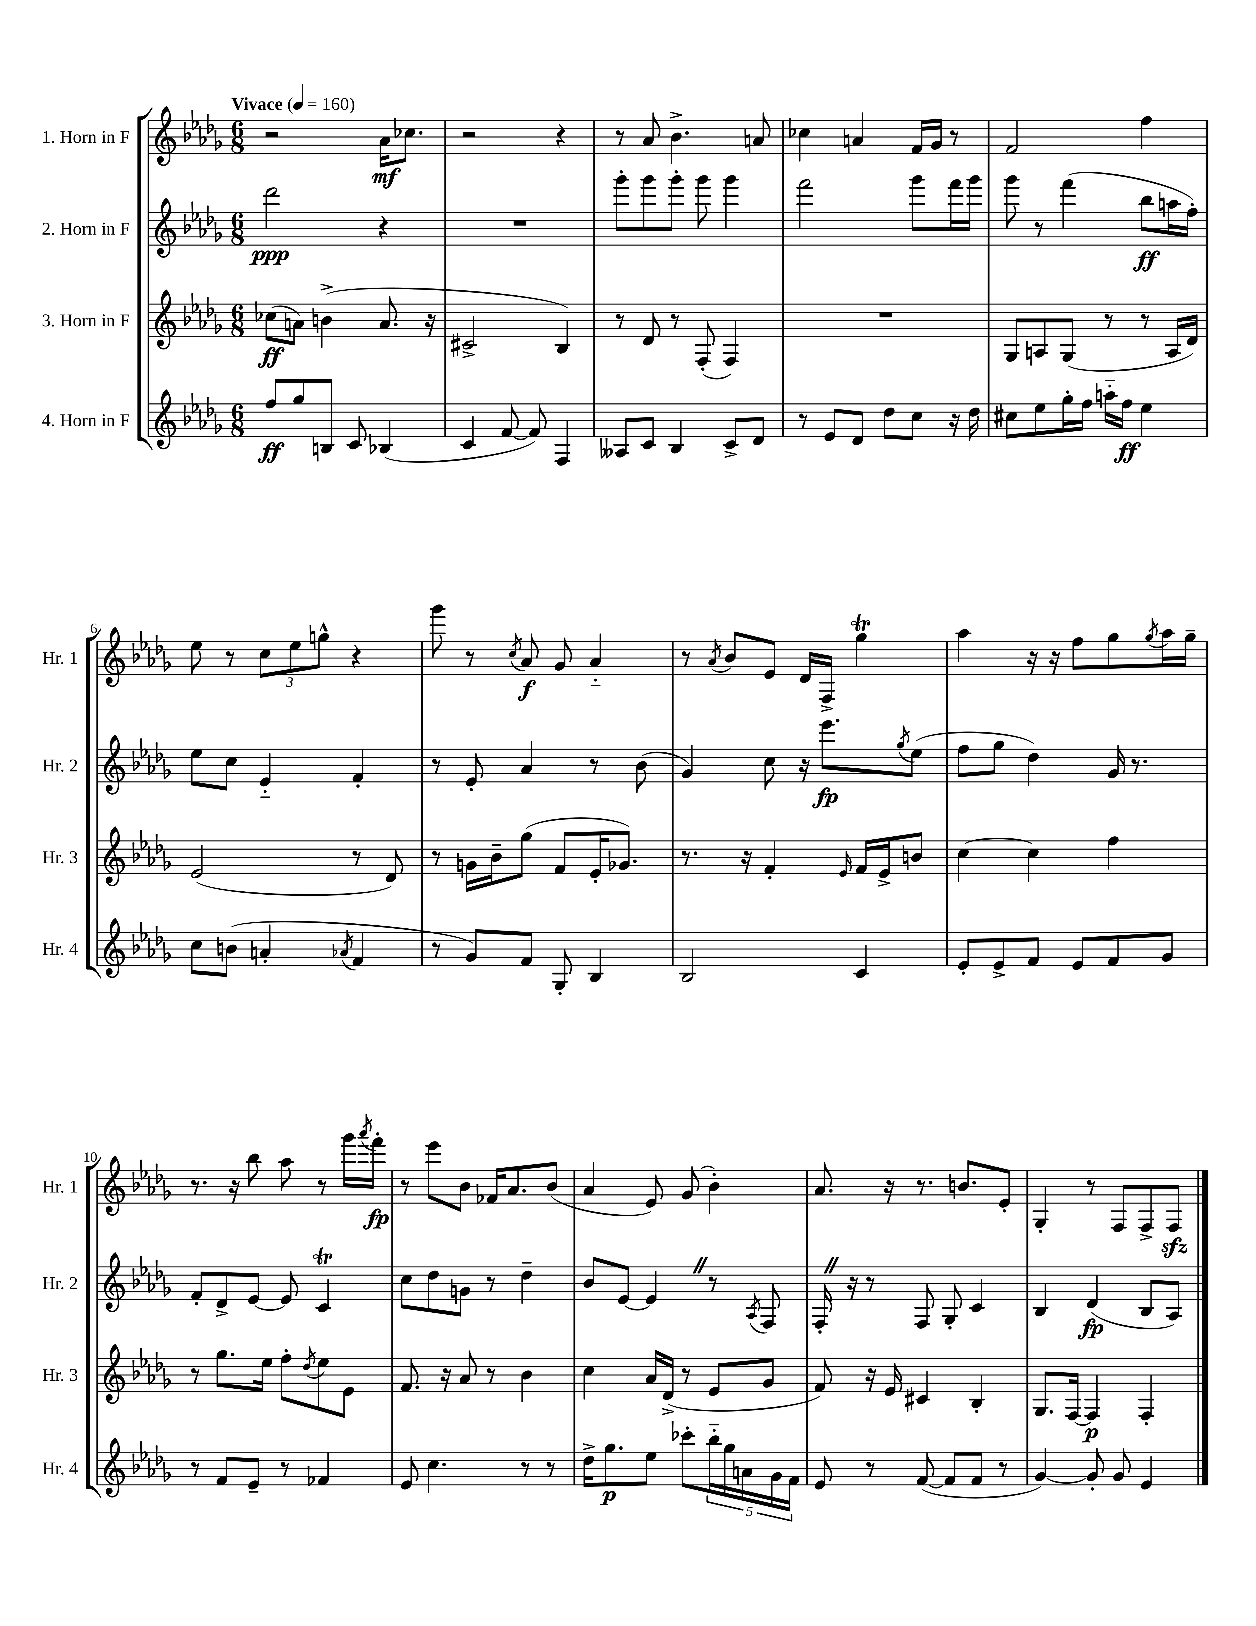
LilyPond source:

<<
\new StaffGroup <<
\new Staff = "s0" \with { instrumentName = "1. Horn in F" shortInstrumentName = "Hr. 1" } {
    \clef treble \key des \major \numericTimeSignature \time 6/8 \tempo "Vivace" 4 = 160
    r2 aes'16\mf ces''8. |
    r2 r4 |
    r8 aes'8 bes'4.-> a'8 |
    ces''4 a'4 f'16 ges'16 r8 |
    f'2 f''4 |
    ees''8 r8 \tuplet 3/2 { c''8 ees''8 g''8-^ } r4 |
    ges'''8 r8 \acciaccatura { c''8 } aes'8\f ges'8 aes'4-_ |
    r8 \acciaccatura { aes'8 } bes'8 ees'8 des'16 f16-> ges''4\trill |
    aes''4 r16 r16 f''8 ges''8 \acciaccatura { ges''8 } aes''16 ges''16-- |
    r8. r16 bes''8 aes''8 r8 ges'''16 \acciaccatura { aes'''8 } f'''16-.\fp |
    r8 ees'''8 bes'8 fes'16 aes'8. bes'8( |
    aes'4 ees'8) ges'8( bes'4-.) |
    aes'8. r16 r8. b'8. ees'8-. |
    ges4-. r8 f8 f8-> f8\sfz \bar "|." |
}
\new Staff = "s1" \with { instrumentName = "2. Horn in F" shortInstrumentName = "Hr. 2" } {
    \clef treble \key des \major \numericTimeSignature \time 6/8
    des'''2\ppp r4 |
    R2. |
    ges'''8-. ges'''8 ges'''8-. ges'''8 ges'''4 |
    f'''2 ges'''8 f'''16 ges'''16 |
    ges'''8 r8 f'''4( bes''8\ff a''16 f''16-.) |
    ees''8 c''8 ees'4-_ f'4-. |
    r8 ees'8-. aes'4 r8 bes'8( |
    ges'4) c''8 r16 ees'''8.\fp \acciaccatura { ges''8 } ees''8( |
    f''8 ges''8 des''4) ges'16 r8. |
    f'8-. des'8-> ees'8~ ees'8 c'4\trill |
    c''8 des''8 g'8 r8 des''4-- |
    bes'8 ees'8~ ees'4 \once \override BreathingSign.text = \markup { \musicglyph "scripts.caesura.straight" } \breathe r8 \acciaccatura { aes8 } f8 |
    f16-. \once \override BreathingSign.text = \markup { \musicglyph "scripts.caesura.straight" } \breathe r16 r8 f8 ges8-. c'4 |
    bes4 des'4\fp( bes8 aes8) \bar "|." |
}
\new Staff = "s2" \with { instrumentName = "3. Horn in F" shortInstrumentName = "Hr. 3" } {
    \clef treble \key des \major \numericTimeSignature \time 6/8
    ces''8\ff( a'8) b'4->( a'8. r16 |
    cis'2-> bes4) |
    r8 des'8 r8 f8-.( f4) |
    R2. |
    ges8 a8 ges8( r8 r8 a16 des'16) |
    ees'2( r8 des'8) |
    r8 g'16 bes'16-- ges''8( f'8 ees'16-. ges'8.) |
    r8. r16 f'4-. \grace { ees'16 } f'16 ees'16-> b'8 |
    c''4~ c''4 f''4 |
    r8 ges''8. ees''16 f''8-. \acciaccatura { des''8 } ees''8 ees'8 |
    f'8. r16 aes'8 r8 bes'4 |
    c''4 aes'16 des'16->( r8 ees'8 ges'8 |
    f'8) r16 ees'16 cis'4 bes4-. |
    ges8. f16~ f4\p f4-. \bar "|." |
}
\new Staff = "s3" \with { instrumentName = "4. Horn in F" shortInstrumentName = "Hr. 4" } {
    \clef treble \key des \major \numericTimeSignature \time 6/8
    f''8\ff ges''8 b8 c'8 bes4( |
    c'4 f'8~ f'8) f4 |
    aeses8 c'8 bes4 c'8-> des'8 |
    r8 ees'8 des'8 des''8 c''8 r16 des''16 |
    cis''8 ees''8 ges''16-. f''16 a''16-_ f''16\ff ees''4 |
    c''8 b'8( a'4-. \acciaccatura { aes'8 } f'4 |
    r8 ges'8) f'8 ges8-. bes4 |
    bes2 c'4 |
    ees'8-. ees'8-> f'8 ees'8 f'8 ges'8 |
    r8 f'8 ees'8-- r8 fes'4 |
    ees'8 c''4. r8 r8 |
    des''16-> ges''8.\p ees''8 ces'''8-. \tuplet 5/4 { bes''16-_ ges''16 a'16 ges'16 f'16 } |
    ees'8 r8 f'8~( f'8 f'8 r8 |
    ges'4~) ges'8-. ges'8 ees'4 \bar "|." |
}
>>
>>
